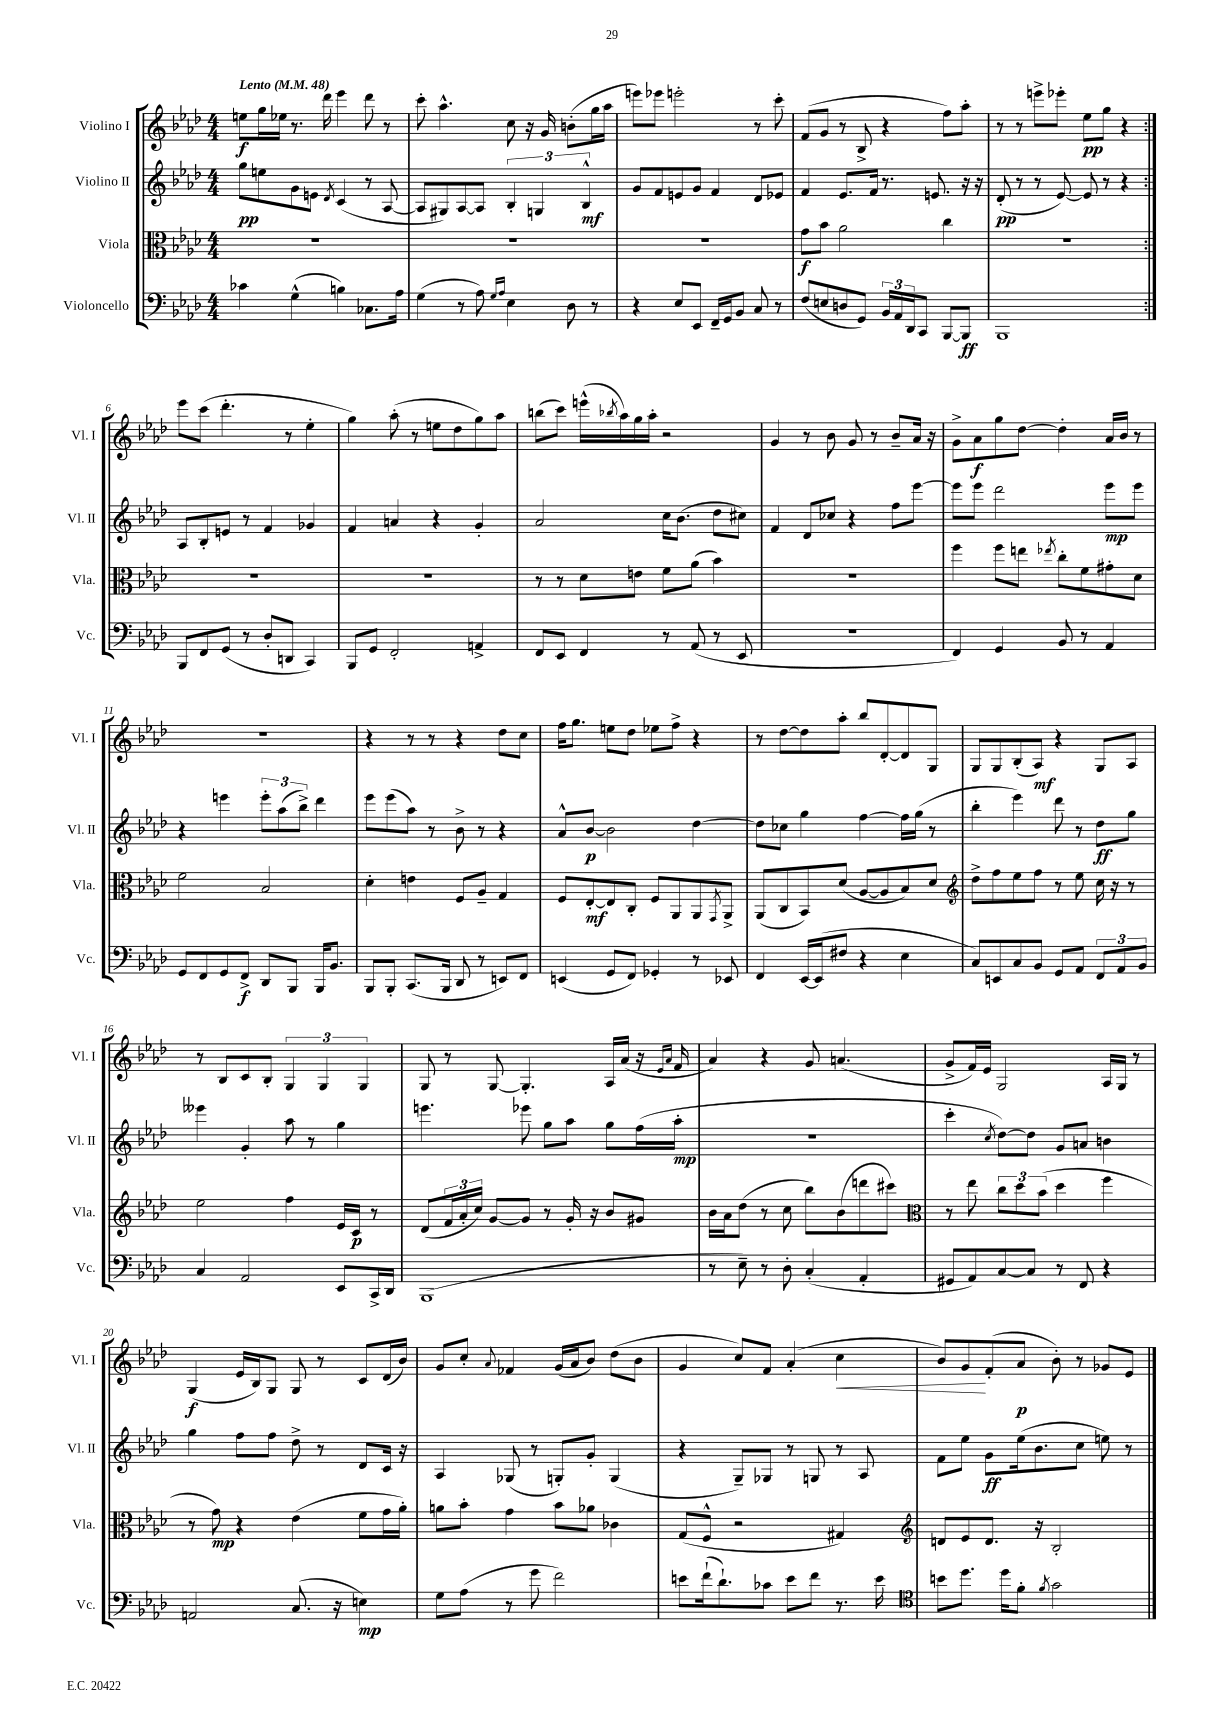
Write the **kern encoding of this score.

**kern	**dynam	**kern	**dynam	**kern	**dynam	**kern	**dynam
*part4	*part4	*part3	*part3	*part2	*part2	*part1	*part1
*staff4	*staff4	*staff3	*staff3	*staff2	*staff2	*staff1	*staff1
*I"Violoncello	*	*I"Viola	*	*I"Violino II	*	*I"Violino I	*
*I'Vc.	*	*I'Vla.	*	*I'Vl. II	*	*I'Vl. I	*
*clefF4	*	*clefC3	*	*clefG2	*	*clefG2	*
*k[b-e-a-d-]	*	*k[b-e-a-d-]	*	*k[b-e-a-d-]	*	*k[b-e-a-d-]	*
*M4/4	*	*M4/4	*	*M4/4	*	*M4/4	*
*MM48	*	*MM48	*	*MM48	*	*MM48	*
=1	=1	=1	=1	=1	=1	=1	=1
!	!	!	!	!	!	!LO:TX:a:B:t=Lento	!
4c-X\	.	1r	.	8gg\L	pp	8een\L	f
.	.	.	.	8een\	.	16gg\L	.
.	.	.	.	.	.	16ee-X\JJ	.
(4G^^\	.	.	.	8g\	.	8.r	.
.	.	.	.	8en\J	.	.	.
.	.	.	.	.	.	16ddd-\	.
.	.	.	.	8qd-/	.	.	.
4Bn\)	.	.	.	(4c/	.	4eee-\	.
8.C-X\L	.	.	.	8r	.	8ddd-\	.
.	.	.	.	[8A-/	.	8r	.
16A-\Jk	.	.	.	.	.	.	.
=2	=2	=2	=2	=2	=2	=2	=2
(4G\	.	1r	.	8A-/L]	.	8ccc'\	.
.	.	.	.	8G#X/)	.	4.aa-^^\	.
8r	.	.	.	[8A-/	.	.	.
8A-\)	.	.	.	8A-/J]	.	.	.
16qqG/LL	.	.	.	.	.	.	.
16qqA-/JJ	.	.	.	.	.	.	.
4E-\	.	.	.	6B-'/	.	8cc\	.
.	.	.	.	.	.	16r	.
.	.	.	.	6Gn/	.	.	.
.	.	.	.	.	.	16g/	.
8D-\	.	.	.	.	.	(8bn'\L	.
.	.	.	.	6B-^^/	mf	.	.
8r	.	.	.	.	.	16gg\L	.
.	.	.	.	.	.	16aa-\JJ	.
=3	=3	=3	=3	=3	=3	=3	=3
4r	.	1r	.	8g/L	.	8eeen\L)	.
.	.	.	.	8f/	.	8eee-X\J	.
8E-/L	.	.	.	8en/	.	2eeen'\	.
8EE-/J	.	.	.	8g/J	.	.	.
16FF~/LL	.	.	.	4f/	.	.	.
16GG/J	.	.	.	.	.	.	.
8BB-/J	.	.	.	.	.	.	.
8C/	.	.	.	8d-/L	.	8r	.
8r	.	.	.	8e-X/J	.	8ccc'\	.
=4	=4	=4	=4	=4	=4	=4	=4
(8F/L	.	8g\L	f	4f/	.	(8f/L	.
8En/	.	8b-\J	.	.	.	8g/J	.
8Dn/	.	2a-\	.	8.e-/L	.	8r	.
8GG/J)	.	.	.	.	.	8B-^/	.
.	.	.	.	16f/Jk	.	.	.
24BB-/LL	.	.	.	8.r	.	4r	.
24AA-/	.	.	.	.	.	.	.
24DD-/J	.	.	.	.	.	.	.
8CC/J	.	.	.	.	.	.	.
.	.	.	.	8.en/	.	.	.
[8BBB-/L	.	4cc\	.	.	.	8ff\L)	.
8BBB-/J]	ff	.	.	16r	.	8aa-'\J	.
.	.	.	.	16r	.	.	.
=5	=5	=5	=5	=5	=5	=5	=5
1BBB-	.	1r	.	(8d-'/	pp	8r	.
.	.	.	.	8r	.	8r	.
.	.	.	.	8r	.	8eeen^\L	.
.	.	.	.	[8e-/)	.	8eee-X'\J	.
.	.	.	.	8e-/]	.	8ee-\L	pp
.	.	.	.	8r	.	8gg\J	.
.	.	.	.	4r	.	4r	.
!!LO:LB:g=z
=6:|!	=6:|!	=6:|!	=6:|!	=6:|!	=6:|!	=6:|!	=6:|!
8BBB-/L	.	1r	.	8A-/L	.	8eee-\L	.
8FF/	.	.	.	8B-'/	.	(8ccc\J	.
(8GG/J	.	.	.	8en/J	.	4.ddd-'\	.
8r	.	.	.	8r	.	.	.
8D-'/L	.	.	.	4f/	.	.	.
8DDn/J	.	.	.	.	.	8r	.
4CC/)	.	.	.	4g-X/	.	4ee-'\	.
=7	=7	=7	=7	=7	=7	=7	=7
8BBB-/L	.	1r	.	4f/	.	4gg\)	.
8GG/J	.	.	.	.	.	.	.
2FF'/	.	.	.	4an/	.	(8aa-'\	.
.	.	.	.	.	.	8r	.
.	.	.	.	4r	.	8een\L	.
.	.	.	.	.	.	8dd-\	.
4AAn^/	.	.	.	4g'/	.	8gg\)	.
.	.	.	.	.	.	8aa-\J	.
=8	=8	=8	=8	=8	=8	=8	=8
8FF/L	.	8r	.	2a-/	.	(8bbn\L	.
8EE-/J	.	8r	.	.	.	8ccc\J)	.
4FF/	.	8d-\L	.	.	.	(16eeen^^\LL	.
.	.	.	.	.	.	8qbb-X/	.
.	.	.	.	.	.	16aa-\)	.
.	.	8en\J	.	.	.	16gg\	.
.	.	.	.	.	.	16aa-'\JJ	.
8r	.	8f\L	.	16cc\KL	.	2r	.
.	.	.	.	(8.b-\J	.	.	.
(8AA-/	.	(8a-\J	.	.	.	.	.
8r	.	4b-\)	.	8dd-\L	.	.	.
8EE-/	.	.	.	8cc#X\J)	.	.	.
=9	=9	=9	=9	=9	=9	=9	=9
1r	.	1r	.	4f/	.	4g/	.
.	.	.	.	8d-/L	.	8r	.
.	.	.	.	8cc-X/J	.	8b-\	.
.	.	.	.	4r	.	8g/	.
.	.	.	.	.	.	8r	.
.	.	.	.	8ff\L	.	8b-~/L	.
.	.	.	.	[8eee-\J	.	16a-/Jk	.
.	.	.	.	.	.	16r	.
=10	=10	=10	=10	=10	=10	=10	=10
4FF/)	.	4ff\	.	8eee-\L]	.	8g^\L	.
.	.	.	.	8eee-\J	.	8a-\	f
4GG/	.	8ff\L	.	2ddd-\	.	8gg\	.
.	.	8een\J	.	.	.	[8dd-\J	.
.	.	8qee-X/	.	.	.	.	.
8BB-/	.	8cc'\L	.	.	.	4dd-'\]	.
8r	.	8f\	.	.	.	.	.
4AA-/	.	8g#X'\	.	8eee-\L	mp	16a-/LL	.
.	.	.	.	.	.	16b-/JJ	.
.	.	8d-\J	.	8eee-\J	.	8r	.
!!LO:LB:g=z
=11	=11	=11	=11	=11	=11	=11	=11
8GG/L	.	2f\	.	4r	.	1r	.
8FF/	.	.	.	.	.	.	.
8GG/	.	.	.	4eeen\	.	.	.
8FF^/J	f	.	.	.	.	.	.
8DD-/L	.	2B-/	.	12eee'\L	.	.	.
.	.	.	.	(12aa-\	.	.	.
8BBB-/J	.	.	.	.	.	.	.
.	.	.	.	12bb-^\J)	.	.	.
16BBB-/KL	.	.	.	4ddd-\	.	.	.
8.BB-/J	.	.	.	.	.	.	.
=12	=12	=12	=12	=12	=12	=12	=12
8BBB-/L	.	4d-'\	.	8eee-\L	.	4r	.
8BBB-'/J	.	.	.	(8eee-\	.	.	.
(8.CC/L	.	4en\	.	8aa-\J)	.	8r	.
.	.	.	.	8r	.	8r	.
16BBB-/Jk	.	.	.	.	.	.	.
8DD-/	.	8F/L	.	8b-^\	.	4r	.
8r	.	8A-~/J	.	8r	.	.	.
8EEn/L)	.	4G/	.	4r	.	8dd-\L	.
8FF/J	.	.	.	.	.	8cc\J	.
=13	=13	=13	=13	=13	=13	=13	=13
(4EEn/	.	8F/L	.	8a-^^/L	.	16ff\KL	.
.	.	.	.	.	.	8.gg\J	.
.	.	[8E-'/	mf	[8b-/J	p	.	.
8GG/L	.	8E-/]	.	2b-\]	.	8een\L	.
8FF/J)	.	8C'/J	.	.	.	8dd-\J	.
4GG-X'/	.	8F/L	.	.	.	8ee-X\L	.
.	.	8AA-/	.	.	.	8ff^\J	.
8r	.	8AA-/	.	[4dd-\	.	4r	.
.	.	8qGG/	.	.	.	.	.
8EE-X/	.	8AA-^/J	.	.	.	.	.
=14	=14	=14	=14	=14	=14	=14	=14
4FF/	.	(8AA-/L	.	8dd-\L]	.	8r	.
.	.	8C/	.	8cc-X\J	.	[8dd-\L	.
[16EE-/LL	.	8BB-/)	.	4gg\	.	8dd-\]	.
(16EE-/J]	.	.	.	.	.	.	.
8F#X/J	.	(8d-/J	.	.	.	8aa-'\J	.
4r	.	[8A-/L	.	[4ff\	.	8bb-/L	.
.	.	8A-/]	.	.	.	[8d-'/	.
4E-\	.	8B-/)	.	16ff\LL]	.	8d-/]	.
.	.	.	.	(16gg\JJ	.	.	.
.	.	8d-/J	.	8r	.	8G/J	.
=15	=15	=15	=15	=15	=15	=15	=15
*	*	*clefG2	*	*	*	*	*
8C/L)	.	8dd-^\L	.	4bb-'\	.	8G/L	.
8EEn/	.	8ff\	.	.	.	8G/	.
8C/	.	8ee-\	.	4eee-\)	.	(8B-'/	.
8BB-/J	.	8ff\J	.	.	.	8A-/J)	mf
8GG/L	.	8r	.	8ddd-\	.	4r	.
8AA-/J	.	8ee-\	.	8r	.	.	.
12FF/L	.	16cc\	.	8dd-\L	ff	8G/L	.
.	.	16r	.	.	.	.	.
12AA-/	.	.	.	.	.	.	.
.	.	8r	.	8gg\J	.	8A-/J	.
12BB-/J	.	.	.	.	.	.	.
!!LO:LB:g=z
=16	=16	=16	=16	=16	=16	=16	=16
4C/	.	2ee-\	.	4eee--X\	.	8r	.
.	.	.	.	.	.	8B-/L	.
2AA-/	.	.	.	4g'/	.	8c/	.
.	.	.	.	.	.	8B-'/J	.
.	.	4ff\	.	8aa-\	.	6G/	.
.	.	.	.	8r	.	.	.
.	.	.	.	.	.	6G/	.
8EE-/L	.	16e-/LL	.	4gg\	.	.	.
.	.	16c/JJ	p	.	.	.	.
.	.	.	.	.	.	6G/	.
16CC^/L	.	8r	.	.	.	.	.
16DD-/JJ	.	.	.	.	.	.	.
=17	=17	=17	=17	=17	=17	=17	=17
(1BBB-	.	(8d-/L	.	4.eeen\	.	8G/	.
.	.	24f/L	.	.	.	8r	.
.	.	24a-'/	.	.	.	.	.
.	.	24cc/JJ)	.	.	.	.	.
.	.	[8g/L	.	.	.	[8G/	.
.	.	8g/J]	.	8eee-X\	.	4.G'/]	.
.	.	8r	.	8gg\L	.	.	.
.	.	16g'/	.	8aa-\J	.	.	.
.	.	16r	.	.	.	.	.
.	.	8b-/L	.	8gg\L	.	16A-/LL	.
.	.	.	.	.	.	(16a-/JJ	.
.	.	8g#X/J	.	(16ff\L	.	16r	.
.	.	.	.	.	.	16qqe-/LL	.
.	.	.	.	.	.	16qqa-/JJ	.
.	.	.	.	16aa-'\JJ	mp	16f/	.
=18	=18	=18	=18	=18	=18	=18	=18
8r	.	16b-\LL	.	1r	.	4a-/)	.
.	.	16a-\J	.	.	.	.	.
8E-~\)	.	(8dd-\J	.	.	.	.	.
8r	.	8r	.	.	.	4r	.
8D-'\	.	8cc\	.	.	.	.	.
(4C'/	.	8bb-\L)	.	.	.	8g/	.
.	.	(8b-\	.	.	.	(4.an/	.
4AA-'/	.	8dddn\	.	.	.	.	.
.	.	8ccc#X\J)	.	.	.	.	.
=19	=19	=19	=19	=19	=19	=19	=19
*	*	*clefC3	*	*	*	*	*
8GG#X/L	.	8r	.	4ccc'\	.	8g^/L	.
8AA-/)	.	8ee-\	.	.	.	16f/L)	.
.	.	.	.	.	.	16e-/JJ	.
.	.	.	.	8qcc/	.	.	.
[8C/	.	12cc\L	.	[8dd-\L)	.	2G/	.
.	.	12dd-\	.	.	.	.	.
8C/J]	.	.	.	8dd-\J]	.	.	.
.	.	(12b-\J	.	.	.	.	.
8r	.	4dd-\	.	8g/L	.	.	.
8FF/	.	.	.	8an/J	.	.	.
4r	.	4ff\	.	4bn\	.	16A-/LL	.
.	.	.	.	.	.	16G/JJ	.
.	.	.	.	.	.	8r	.
!!LO:LB:g=z
=20	=20	=20	=20	=20	=20	=20	=20
2AAn/	.	8r	.	4gg\	.	(4G/	f
.	.	8g\)	mp	.	.	.	.
.	.	4r	.	8ff\L	.	16e-/LL	.
.	.	.	.	.	.	16B-/J)	.
.	.	.	.	8ff\J	.	8G/J	.
(8.C/	.	(4e-\	.	8dd-^\	.	8G/	.
.	.	.	.	8r	.	8r	.
16r	.	.	.	.	.	.	.
4En\)	mp	8f\L	.	8d-/L	.	8c/L	.
.	.	16g\L	.	16c/Jk	.	(16d-/L	.
.	.	16a-'\JJ)	.	16r	.	16b-/JJ)	.
=21	=21	=21	=21	=21	=21	=21	=21
8G\L	.	8an\L	.	4A-/	.	8g/L	.
(8A-\J	.	8b-'\J	.	.	.	8cc'/J	.
.	.	.	.	.	.	8qqa-/	.
8r	.	4g\	.	(8G-X/	.	4f-X/	.
8g\	.	.	.	8r	.	.	.
2f\)	.	8b-\L	.	8Gn'/L)	.	(16g/LL	.
.	.	.	.	.	.	16a-/J	.
.	.	8a-X\J	.	8g'/J	.	8b-/J)	.
.	.	4c-X\	.	(4G/	.	(8dd-\L	.
.	.	.	.	.	.	8b-\J	.
=22	=22	=22	=22	=22	=22	=22	=22
8en\L	.	(8G/L	.	4r	.	4g/	.
(16f`\k	.	8F^^/J	.	.	.	.	.
8.d-`\)	.	.	.	.	.	.	.
.	.	2r	.	8G~/L)	.	8cc/L)	.
8c-X\J	.	.	.	8G-X/J	.	8f/J	.
8e\L	.	.	.	8r	.	(4a-'/	.
8f\J	.	.	.	8Gn/	.	.	.
!	!	!	!	!	!	!	!LO:HP:b
8.r	.	4G#X/)	.	8r	.	4cc\	<
.	.	.	.	8A-/	.	.	.
16e\	.	.	.	.	.	.	.
=23	=23	=23	=23	=23	=23	=23	=23
*clefC4	*	*clefG2	*	*	*	*	*
8bn\L	.	8dn/L	.	8f\L	.	8b-/L)	.
8.dd-\J	.	8e-/	.	8ee-\J	.	8g/	.
.	.	8.d/J	.	8g\L	ff	(8f'/	[
16dd-\KL	.	.	.	.	.	.	.
8f'\J	.	.	.	(16ee-\k	.	8a-/J	p
.	.	16r	.	8.b-\	.	.	.
8qf/	.	.	.	.	.	.	.
2g\	.	2B-'/	.	.	.	8b-'\)	.
.	.	.	.	8cc\J	.	8r	.
.	.	.	.	8een\)	.	8g-X/L	.
.	.	.	.	8r	.	8e-/J	.
==	==	==	==	==	==	==	==
*-	*-	*-	*-	*-	*-	*-	*-
